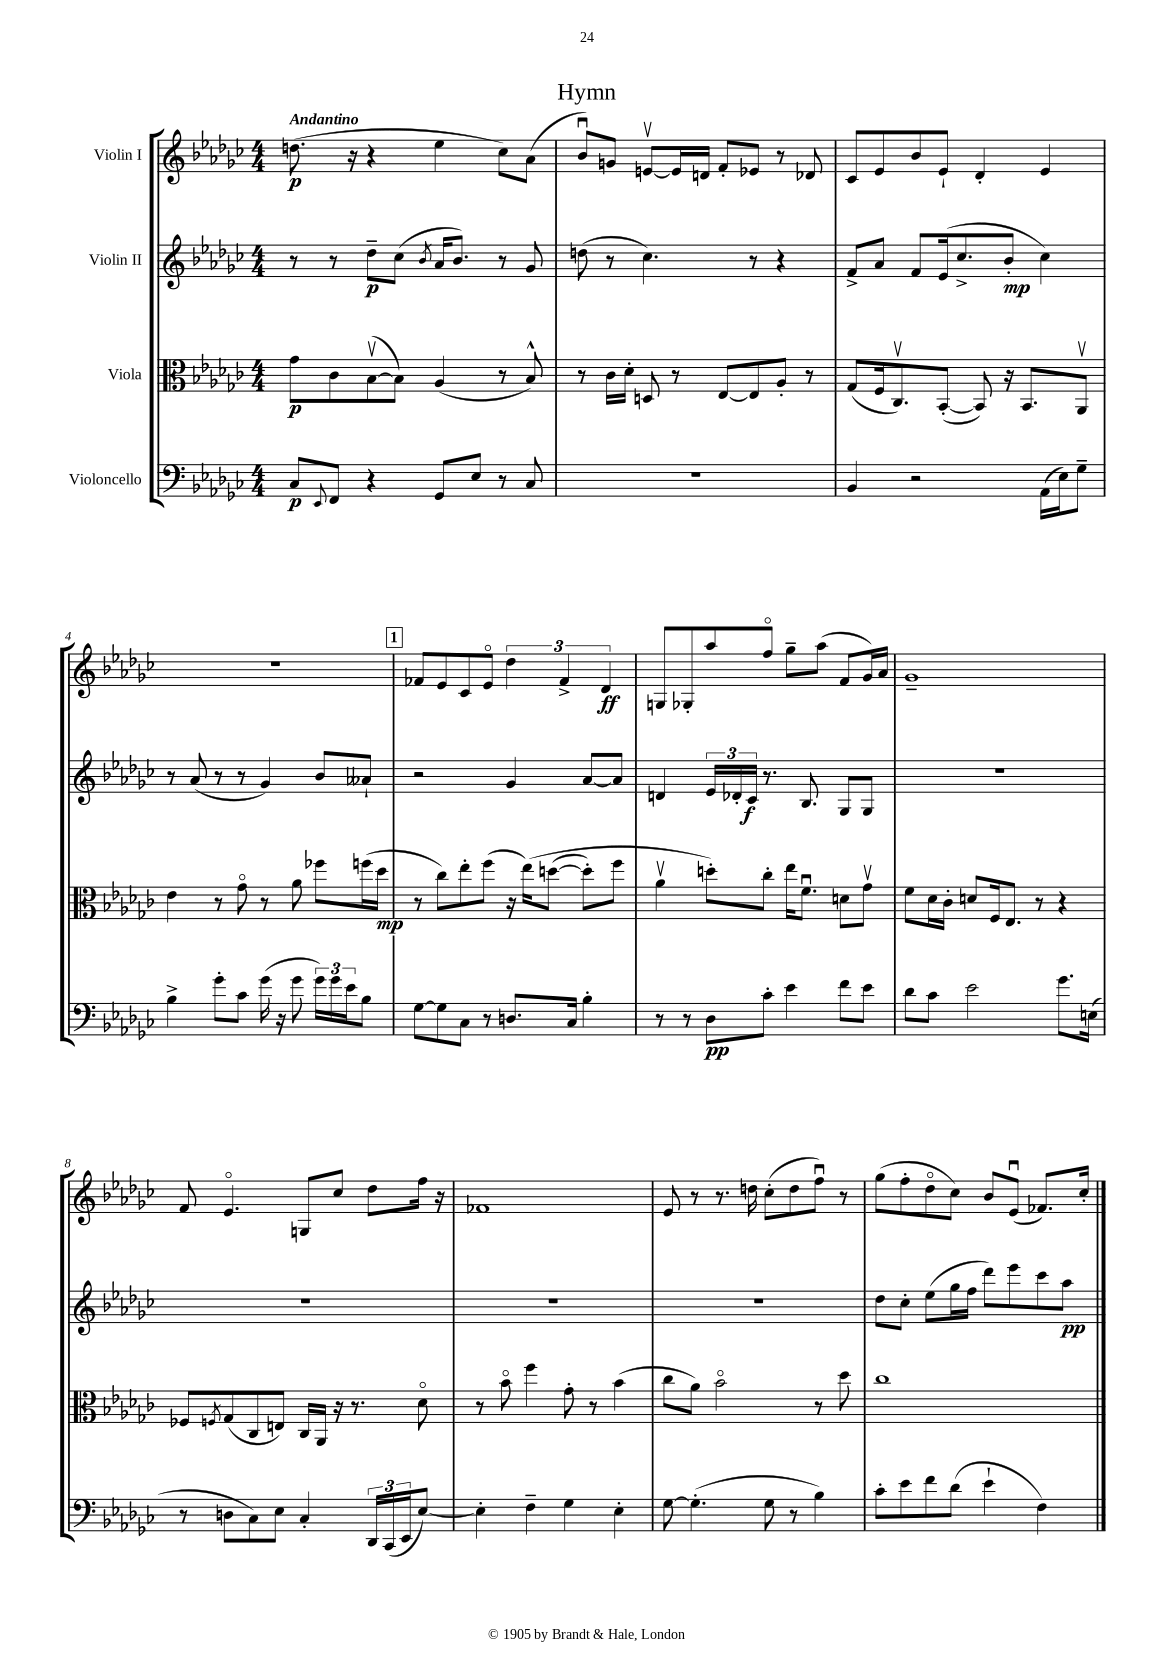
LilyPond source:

\header { title = "Hymn" }
<<
\new StaffGroup <<
\new Staff = "s0" \with { instrumentName = "Violin I" } {
    \clef treble \key ges \major \numericTimeSignature \time 4/4 \tempo "Andantino"
    d''8.\p( r16 r4 ees''4 ces''8) aes'8( |
    bes'8\downbow) g'8 e'8~\upbow e'16 d'16 f'8-. ees'8 r8 des'8 |
    ces'8 ees'8 bes'8 ees'8-! des'4-. ees'4 |
    R1 |
    \mark \markup { \box "1" } fes'8 ees'8 ces'8 ees'8\flageolet \tuplet 3/2 { des''4 fes'4-> des'4\ff } |
    g8 ges8-. aes''8 f''8\flageolet ges''8-- aes''8( f'8 ges'16) aes'16 |
    ges'1-- |
    f'8 ees'4.\flageolet g8 ces''8 des''8 f''16 r16 |
    fes'1 |
    ees'8 r8 r8. d''16 ces''8-.( d''8 f''8\downbow) r8 |
    ges''8( f''8-. des''8\flageolet ces''8) bes'8 ees'8\downbow( fes'8.) ces''16-. \bar "|." |
}
\new Staff = "s1" \with { instrumentName = "Violin II" } {
    \clef treble \key ges \major \numericTimeSignature \time 4/4
    r8 r8 des''8--\p ces''8( \acciaccatura { bes'8 } aes'16 bes'8.) r8 ges'8 |
    d''8( r8 ces''4.) r8 r4 |
    f'8-> aes'8 f'8 ees'16( ces''8.-> bes'8-.\mp ces''4) |
    r8 aes'8( r8 r8 ges'4) bes'8 aeses'8-! |
    \mark \markup { \box "1" } r2 ges'4 aes'8~ aes'8 |
    d'4 \tuplet 3/2 { ees'16 des'16-. ces'16\f } r8. bes8. ges8 ges8 |
    R1 |
    R1 |
    R1 |
    R1 |
    des''8 ces''8-. ees''8( ges''16 f''16 des'''8) ees'''8 ces'''8 aes''8\pp \bar "|." |
}
\new Staff = "s2" \with { instrumentName = "Viola" } {
    \clef alto \key ges \major \numericTimeSignature \time 4/4
    ges'8\p ces'8 bes8~\upbow( bes8) aes4( r8 bes8-^) |
    r8 ces'16 des'16-. d8 r8 ees8~ ees8 aes8-. r8 |
    ges8( f16 ces8.\upbow) bes,8~-.( bes,8) r16 bes,8. aes,8\upbow |
    ees'4 r8 ges'8\flageolet r8 aes'8 fes''8 f''16( des''16\mp |
    \mark \markup { \box "1" } r8 ces''8) ees''8-. f''8( r16 ees''16)\( d''8~( d''8-.) f''8 |
    aes'4\upbow d''8-.\) ces''8-. ees''16 f'8.\downbow d'8 ges'8\upbow |
    f'8 des'16 ces'16-. d'8 f16 ees8. r8 r4 |
    fes8 \acciaccatura { f8 } ges8( ces8 e8) ces16 aes,16 r16 r8. des'8\flageolet |
    r8 bes'8\flageolet f''4 ges'8-. r8 bes'4( |
    ces''8 aes'8) bes'2\flageolet r8 des''8 |
    ces''1 \bar "|." |
}
\new Staff = "s3" \with { instrumentName = "Violoncello" } {
    \clef bass \key ges \major \numericTimeSignature \time 4/4
    ces8\p \appoggiatura { ees,8 } f,8 r4 ges,8 ees8 r8 ces8 |
    R1 |
    bes,4 r2 aes,16( ees16) ges8-- |
    bes4-> ges'8-. ces'8 ges'16( r16 ges'8 \tuplet 3/2 { ges'16) ges'16 ees'16 } bes8 |
    \mark \markup { \box "1" } ges8~ ges8 ces8 r8 d8. ces16 bes4-. |
    r8 r8 des8\pp ces'8-. ees'4 f'8 ees'8 |
    des'8 ces'8 ees'2 ges'8. e16( |
    r8 d8 ces8) ees8 ces4-. \tuplet 3/2 { des,16 ces,16( ees,16 } ees8~) |
    ees4-. f4-- ges4 ees4-. |
    ges8~ ges4.-.( ges8 r8 bes4) |
    ces'8-. ees'8 f'8 des'8( ees'4-! f4) \bar "|." |
}
>>
>>
